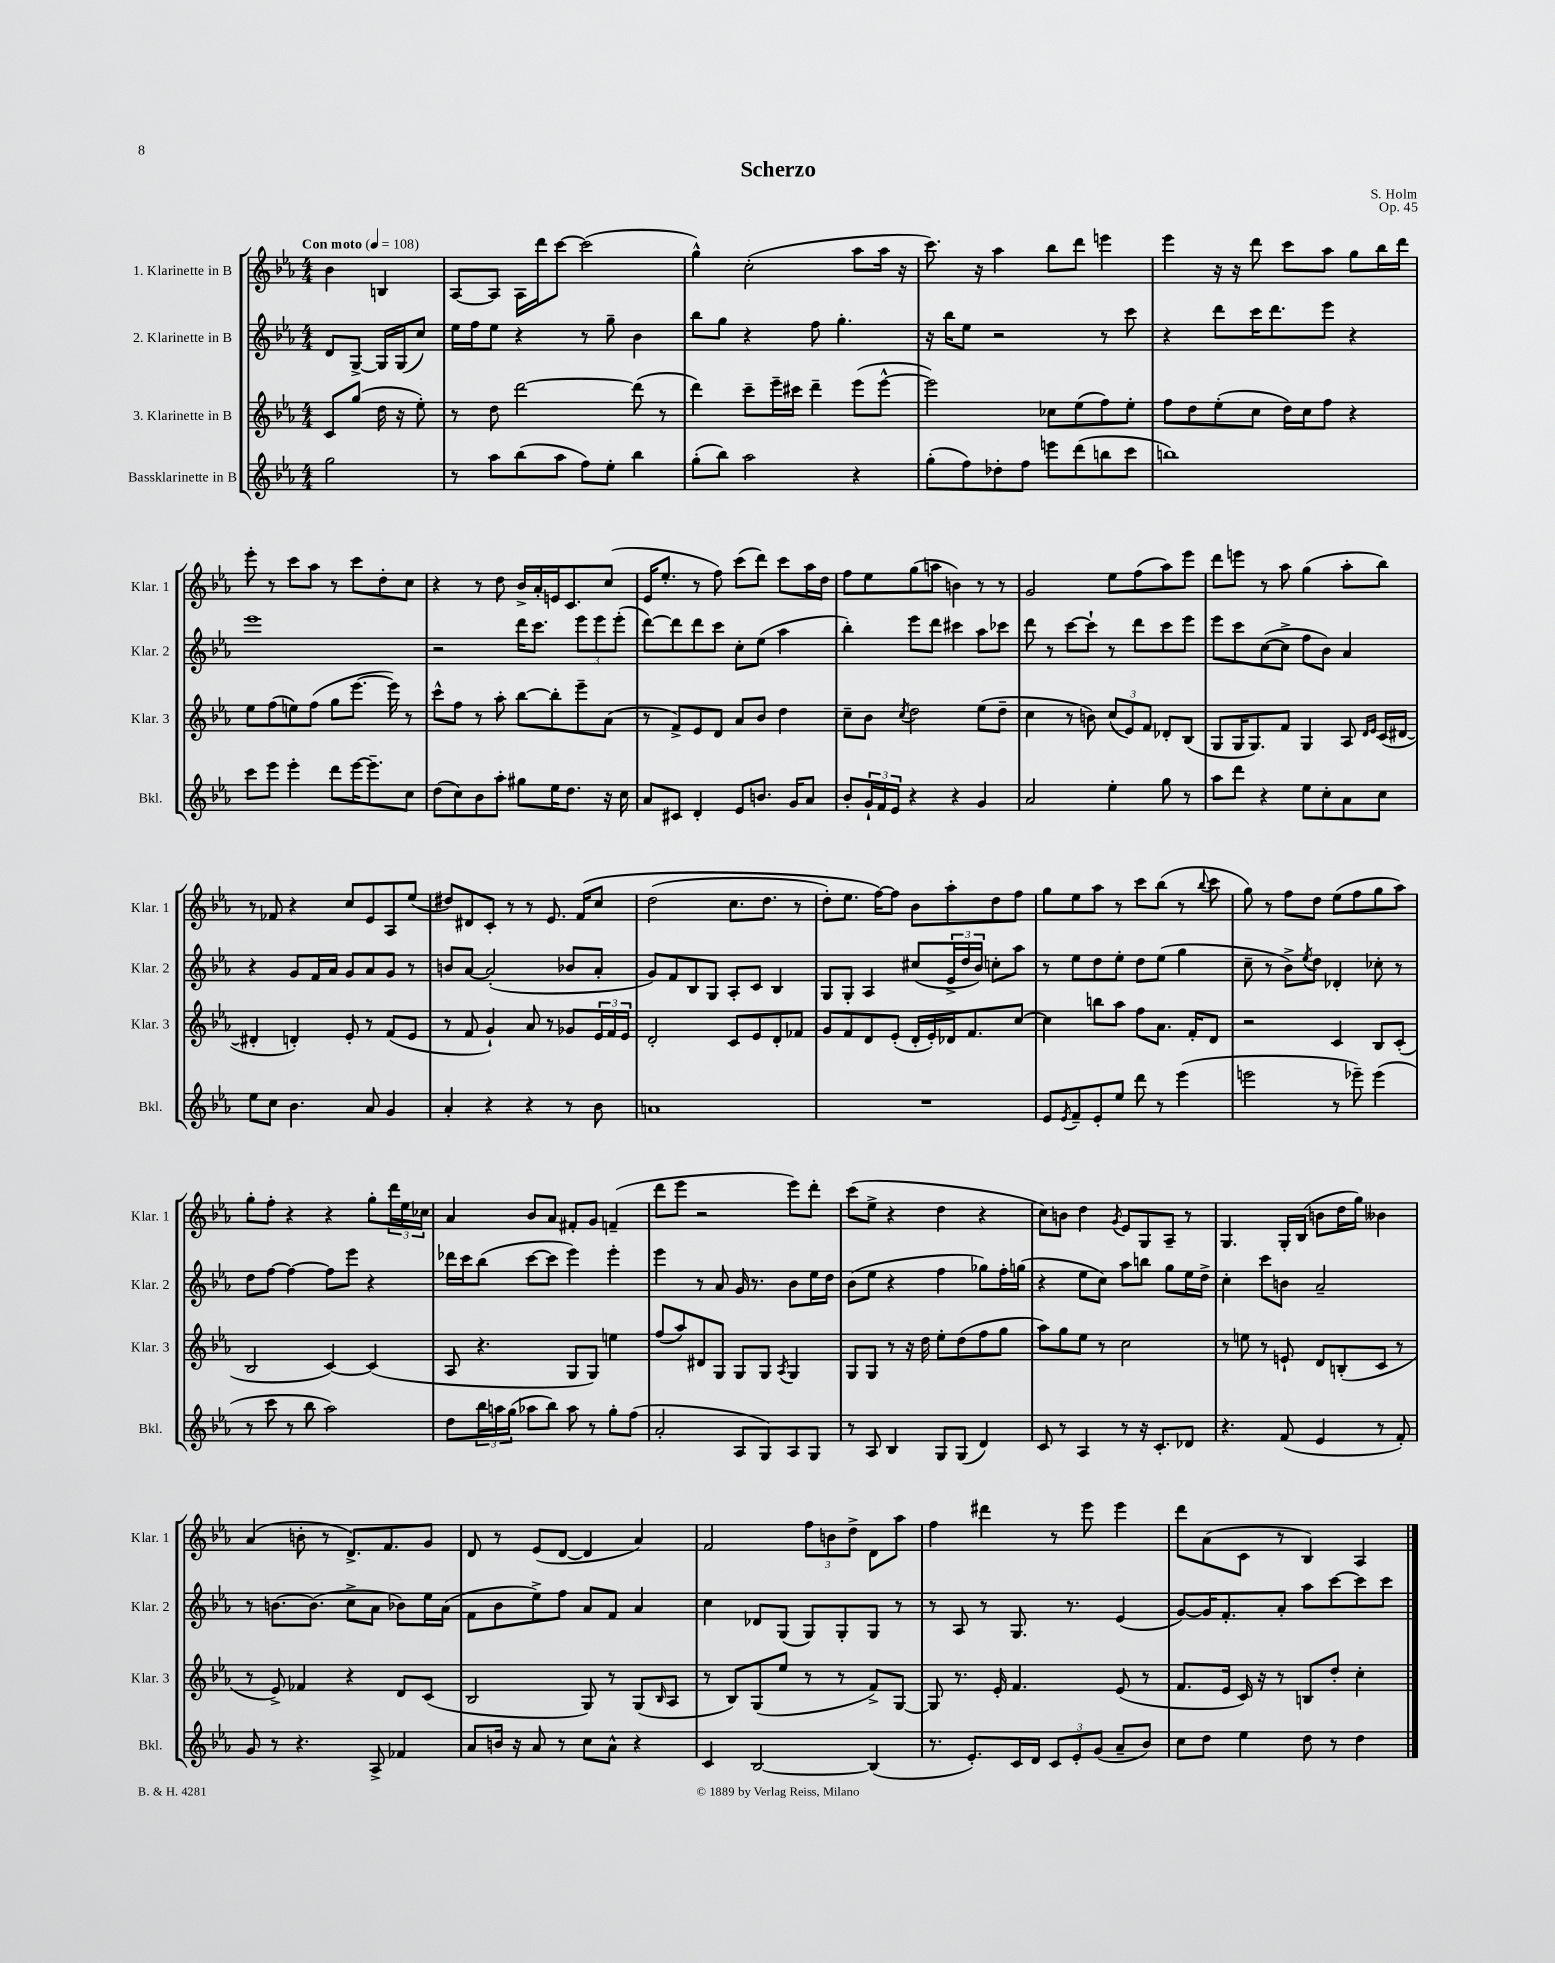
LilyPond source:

\header { title = "Scherzo" composer = "S. Holm" opus = "Op. 45" }
<<
\new StaffGroup <<
\new Staff = "s0" \with { instrumentName = "1. Klarinette in B" shortInstrumentName = "Klar. 1" } {
    \clef treble \key ees \major \numericTimeSignature \time 4/4 \partial 2 \tempo "Con moto" 4 = 108
    bes'4 b4 |
    aes8~ aes8 aes16 d'''16 c'''8~ c'''2( |
    g''4-^) c''2-.( aes''8 aes''16 r16 |
    c'''8.) r16 aes''4 bes''8 d'''8 e'''4 |
    ees'''4 r16 r16 d'''8 c'''8 aes''8 g''8 bes''16 d'''16 |
    ees'''8-. r8 c'''8 aes''8 r8 c'''8 d''8-. c''8 |
    r4 r8 d''8 bes'16-> aes'16-. e'16 c'8. c''8( |
    ees'16 ees''8.-. r8 f''8) c'''8( d'''8) c'''8 aes''16 d''16 |
    f''8 ees''8 g''8( a''8 b'4) r8 r8 |
    g'2 ees''8 f''8( aes''8) ees'''8 |
    d'''8 e'''8 r8 aes''8 g''4( aes''8-. bes''8) |
    r8 fes'8 r4 c''8 ees'8 aes8 ees''8( |
    dis''8) dis'8 c'8-. r8 r8 ees'8. f'16\( c''8 |
    d''2( c''8. d''8. r8 |
    d''8-.) ees''8. f''16~\) f''8 bes'8 aes''8-. d''8 f''8 |
    g''8 ees''8 aes''8 r8 c'''8 bes''8( r8 \appoggiatura { bes''8 } c'''8 |
    g''8) r8 f''8 d''8 ees''8( f''8 g''8 aes''8) |
    g''8-. f''8-. r4 r4 g''8-. \tuplet 3/2 { d'''16 ees''16 ces''16 } |
    aes'4 bes'8 aes'8 fis'8-. g'8 f'4--( |
    d'''8 ees'''8 r2 ees'''8) d'''8-. |
    c'''8( ees''8-> r4 d''4 r4 |
    c''8) b'8 d''4 \acciaccatura { g'8 } ees'8 g8 aes8-- r8 |
    g4. g16-. bes16( b'8 d''16 g''16) beses'4 |
    aes'4( b'8-. r8 d'8.->) f'8. g'8 |
    d'8 r8 ees'8( d'8~ d'4 aes'4) |
    f'2 \tuplet 3/2 { f''8 b'8 d''8-> } d'8 aes''8 |
    f''4 dis'''4 r8 ees'''8 ees'''4 |
    d'''8 aes'8( c'8 r8 bes4) aes4 \bar "|." |
}
\new Staff = "s1" \with { instrumentName = "2. Klarinette in B" shortInstrumentName = "Klar. 2" } {
    \clef treble \key ees \major \numericTimeSignature \time 4/4 \partial 2
    d'8 g8~-> g16 g16( c''8) |
    ees''16 f''16 ees''8 r4 r8 g''8-- bes'4 |
    bes''8 g''8 r4 f''8 g''4.-. |
    r16 bes''16 ees''8 r2 r8 c'''8 |
    r4 d'''8 c'''16 d'''8. ees'''8 r4 |
    ees'''1 |
    r2 d'''16 c'''8. \tuplet 3/2 { ees'''8 ees'''8 ees'''8-.( } |
    d'''8~) d'''8 d'''8 c'''8 c''8-. ees''8( aes''4 |
    bes''4-.) ees'''8 d'''8 cis'''4 aes''8 ces'''8 |
    d'''8 r8 c'''8~ c'''8-! r8 d'''8 c'''8 ees'''8 |
    ees'''8 c'''8 c''8~( c''8-> f''8 bes'8) aes'4 |
    r4 g'8 f'16 aes'16 g'8 aes'8 g'8 r8 |
    b'8 aes'8~ aes'2-.( bes'8 aes'8-. |
    g'8) f'8 bes8 g8 aes8-. c'8 bes4 |
    g8 g8-. aes4 cis''8( \tuplet 3/2 { ees'16-> d''16 bes'16) } c''8-. aes''8 |
    r8 ees''8 d''8 ees''8-. d''8 ees''8( g''4 |
    c''8-- r8 bes'8->) \acciaccatura { ees''8 } d''8 des'4-. ces''8-. r8 |
    d''8 f''8~ f''4~ f''8 ees'''8 r4 |
    des'''16 c'''16 bes''8( c'''8~ c'''8 ees'''4) ees'''4-. |
    ees'''4 r8 aes'8 g'16 r8. bes'8 ees''16 d''16 |
    bes'8( ees''8 r4 f''4 ges''8) f''16-. g''16( |
    r4 ees''8 c''8) aes''8 b''8 g''8 ees''16 d''16-> |
    c''4-. c'''8 b'8 aes'2-- |
    r8 b'8.~ b'8.( c''8-> aes'8 bes'8) ees''16 aes'16( |
    f'8 bes'8 ees''8->) f''8 aes'8 f'8 aes'4 |
    c''4 des'8 g8( g8) g8-. g8 r8 |
    r8 aes8 r8 g8. r8. ees'4( |
    g'8~) g'16 f'8.-. aes'8-. aes''8 c'''8~ c'''8 c'''8 \bar "|." |
}
\new Staff = "s2" \with { instrumentName = "3. Klarinette in B" shortInstrumentName = "Klar. 3" } {
    \clef treble \key ees \major \numericTimeSignature \time 4/4 \partial 2
    c'8 g''8( d''16 r16 ees''8-.) |
    r8 d''8 d'''2~ d'''8( r8 |
    d'''4) c'''8-- ees'''16-- cis'''16 d'''4-- ees'''8( ees'''8~-^ |
    ees'''2) ces''8 ees''8( f''8) ees''8-. |
    f''8 d''8 ees''8-.( c''8 d''16) c''16 f''8 r4 |
    ees''8 f''8( e''8) f''8( g''8 ees'''8.~ ees'''16) r8 |
    c'''8-^ f''8 r8 aes''8-. bes''8~ bes''8-. ees'''8-- aes'8( |
    r8 f'8->) ees'8 d'8 aes'8 bes'8 d''4 |
    c''8-- bes'8 \acciaccatura { c''8 } d''2 ees''8( d''8-- |
    c''4 r8 b'8) \tuplet 3/2 { c''8( ees'8) f'8 } des'8-. bes8( |
    g8 g16 g8.) f'8 g4 aes8 \grace { d'16 ees'16 } c'16( dis'16~ |
    dis'4-. d'4-.) ees'8-. r8 f'8( ees'8 |
    r8 f'8 g'4-!) aes'8 r8 ges'8 \tuplet 3/2 { ees'16 f'16 ees'16 } |
    d'2-. c'8 ees'8 d'8-. fes'8 |
    g'8 f'8 d'8 ees'8-.( d'16-. ees'16-.) des'16 f'8. c''8~ |
    c''4 b''8 aes''8 f''8 aes'8. f'16-. d'8 |
    r2 c'4 bes8 c'8-.( |
    bes2 c'4~) c'4( |
    aes8 r4. g8 g8) e''4 |
    f''8( aes''8) dis'8 g8 g8 g8 \acciaccatura { aes8 } g4 |
    g8 g8 r8 r16 d''16 ees''8-. d''8( f''8 g''8 |
    aes''8) g''8 ees''8 r8 c''2 |
    r8 e''8 r8 e'8-! d'8 b8-.( c'8 r8 |
    r8 ees'8->) fes'4 r4 d'8 c'8( |
    bes2 g8) r8 g8( \grace { bes16 } aes8 |
    r8 bes8) g8( ees''8 r8 r8 f'8->) g8~ |
    g8 r8. ees'16-. f'4. ees'8( r8 |
    f'8. ees'16 c'16) r16 r8 b8 d''8-. c''4-. \bar "|." |
}
\new Staff = "s3" \with { instrumentName = "Bassklarinette in B" shortInstrumentName = "Bkl." } {
    \clef treble \key ees \major \numericTimeSignature \time 4/4 \partial 2
    g''2 |
    r8 aes''8 bes''8( aes''8 f''8) ees''8-. bes''4 |
    g''8-.( bes''8) aes''2 r4 |
    g''8-.( f''8) des''8-. f''8 e'''8 d'''8( b''8 c'''8 |
    b''1) |
    c'''8 ees'''8 ees'''4-. d'''8 ees'''16~ ees'''8.-- c''8 |
    d''8( c''8) bes'8 aes''8-. gis''8 ees''16 d''8. r16 c''16 |
    aes'8 cis'8 d'4-. ees'8 b'8. g'16 aes'8 |
    bes'8-. \tuplet 3/2 { g'16-! f'16 ees'16 } r4 r4 g'4 |
    aes'2 ees''4-. g''8 r8 |
    aes''8 d'''8 r4 ees''8 c''8-. aes'8 c''8 |
    ees''8 c''8 bes'4. aes'8 g'4 |
    aes'4-. r4 r4 r8 bes'8 |
    a'1 |
    R1 |
    ees'8 \acciaccatura { ees'8 } f'8-- ees'8-. ees''8 d'''8 r8 ees'''4( |
    e'''2 r8 ees'''8--) ees'''4( |
    r8 c'''8 r8 bes''8 aes''2) |
    d''8 \tuplet 3/2 { bes''16 a''16 g''16( } aes''8 bes''8) aes''8 r8 g''8-. f''8( |
    aes'2-. aes8 g8) aes8 g8 |
    r8 aes8 bes4 g8 g8( d'4) |
    c'8 r8 aes4 r8 r16 c'8.-. des'8 |
    r4. f'8( ees'4 r8 f'8-.) |
    g'8 r8 r4. aes8-> fes'4 |
    aes'8 b'16 r16 aes'8 r8 c''8 aes'8-^ r4 |
    c'4 bes2~ bes4( |
    r8. ees'8.-.) c'16 d'16 \tuplet 3/2 { c'8 ees'8-. g'8( } aes'8-- bes'8) |
    c''8 d''8 ees''4 d''8 r8 d''4 \bar "|." |
}
>>
>>
\layout { \context { \Score \remove "Bar_number_engraver" } }
